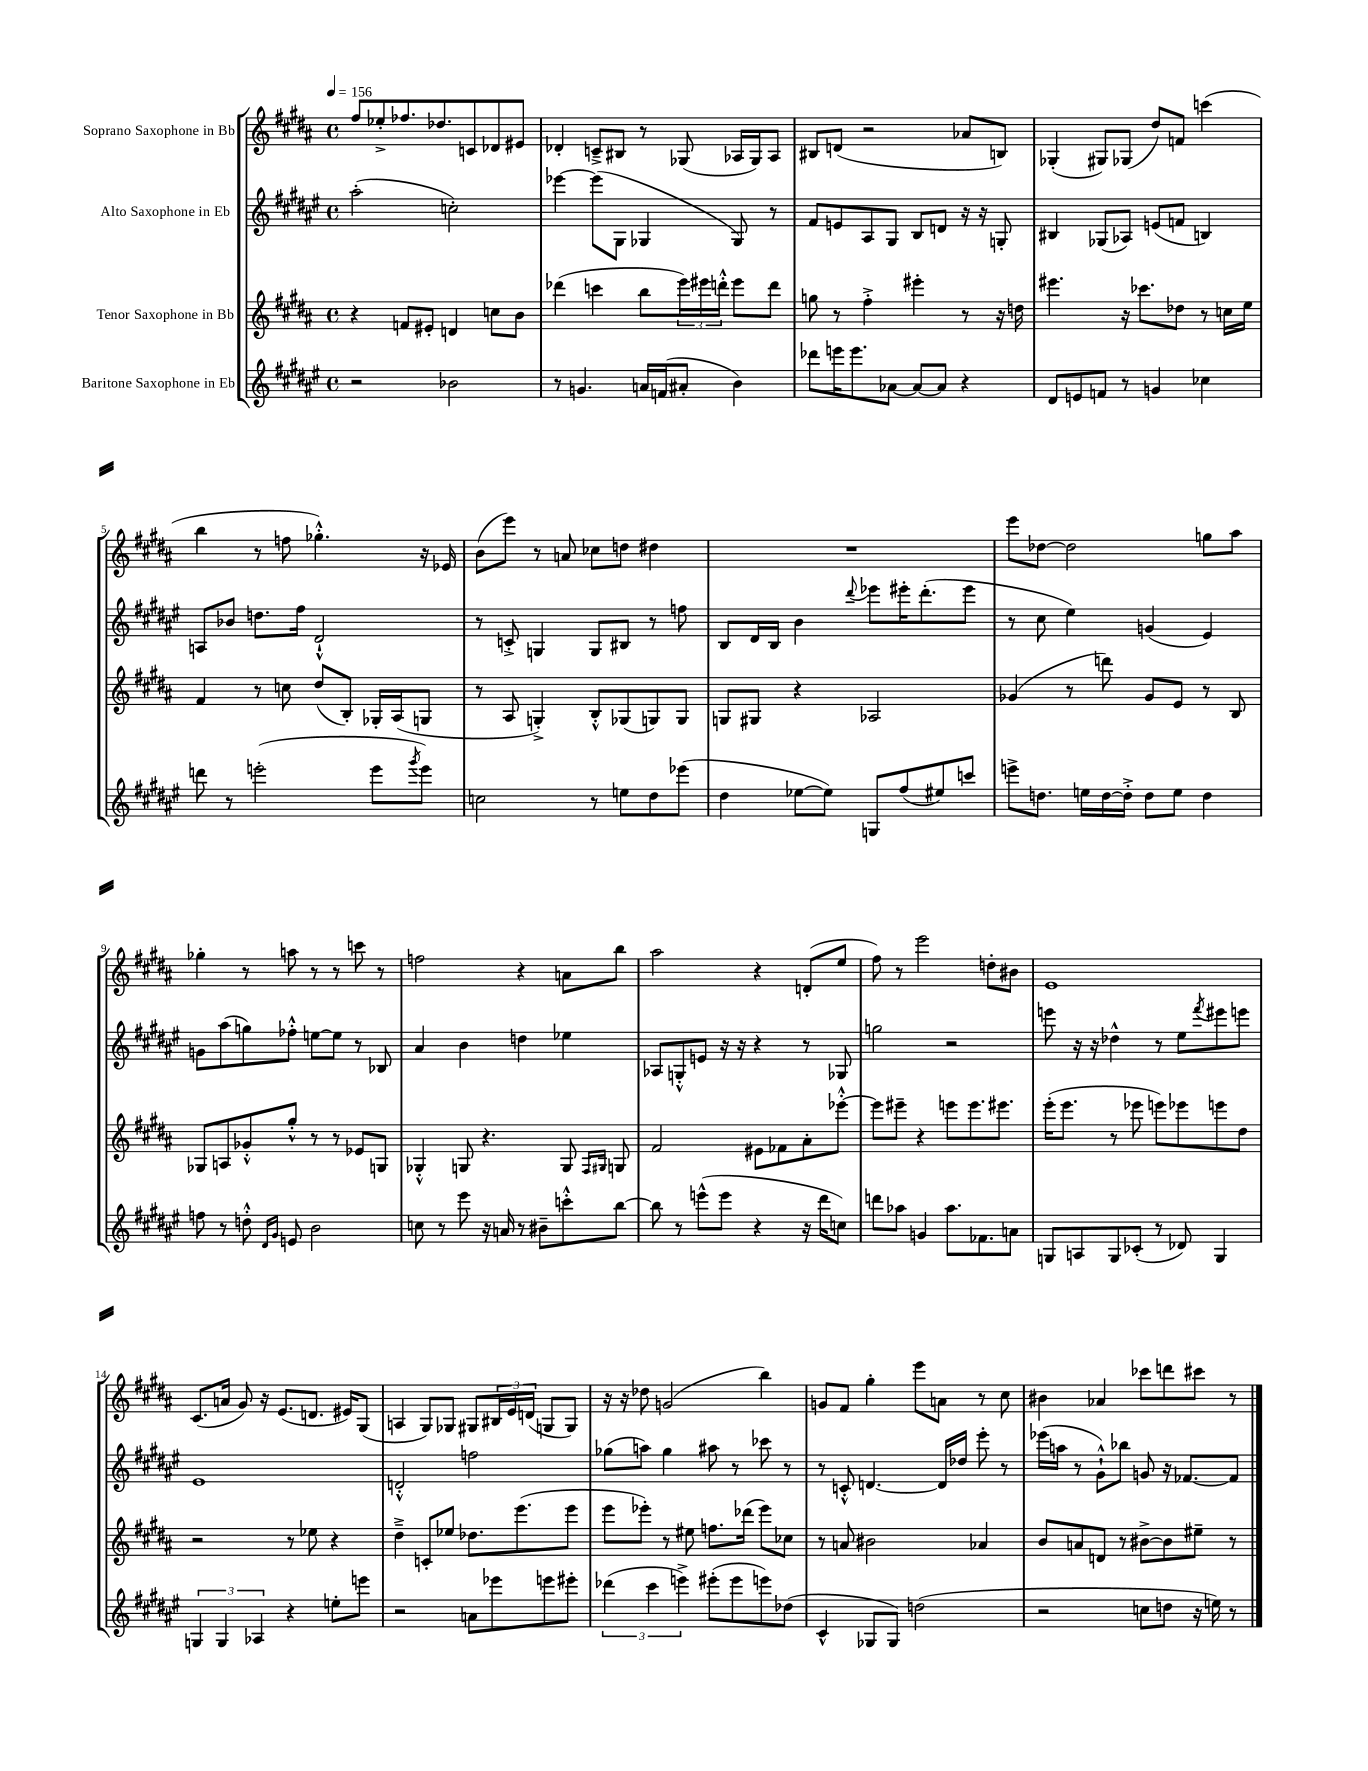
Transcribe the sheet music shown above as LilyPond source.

<<
\new StaffGroup <<
\new Staff = "s0" \with { instrumentName = "Soprano Saxophone in Bb" } {
    \clef treble \key b \major \defaultTimeSignature \time 4/4 \tempo 4 = 156
    fis''8 ees''8-.-> fes''8. des''8. c'8 des'8 eis'8 |
    des'4-. c'8---> bis8 r8 ges8( aes16 ges16) aes8 |
    bis8 d'8( r2 aes'8 b8) |
    ges4-.( gis8) ges8( dis''8) f'8 c'''4( |
    b''4 r8 f''8 ges''4.-.-^) r16 ees'16 |
    b'8( e'''8) r8 a'8 ces''8 d''8 dis''4 |
    R1 |
    e'''8 des''8~ des''2 g''8 ais''8 |
    ges''4-. r8 a''8 r8 r8 c'''8 r8 |
    f''2 r4 a'8 b''8 |
    ais''2 r4 d'8-.( e''8 |
    fis''8) r8 e'''2 d''8-. bis'8 |
    e'1 |
    cis'8.( a'16 gis'8) r16 e'8.( d'8. eis'16) gis8( |
    a4 gis8) ges8 gis8 \tuplet 3/2 { bis16 e'16 d'16( } g8 g8) |
    r16 r16 des''8 g'2( b''4) |
    g'8 fis'8 gis''4-. e'''8 a'8 r8 cis''8 |
    bis'4 aes'4 ces'''8 d'''8 cis'''8 r8 \bar "|." |
}
\new Staff = "s1" \with { instrumentName = "Alto Saxophone in Eb" } {
    \clef treble \key fis \major \defaultTimeSignature \time 4/4
    ais''2-.( c''2-.) |
    ees'''4~ ees'''8( gis8 ges4 ges8) r8 |
    fis'8 e'8 ais8 gis8 b8 d'8 r16 r16 g8-. |
    bis4 ges8( aes8) e'8( f'8 b4) |
    a8 bes'8 d''8. fis''16 dis'2-!-^ |
    r8 c'8-.-> g4 g8 bis8 r8 f''8 |
    b8 dis'16 b16 b'4 \appoggiatura { dis'''8 } ees'''8 eis'''16-. dis'''8.-.( eis'''8 |
    r8 cis''8 eis''4) g'4( eis'4) |
    g'8 ais''8( g''8) fes''8-.-^ e''8~ e''8 r8 bes8 |
    ais'4 b'4 d''4 ees''4 |
    aes8 g8-.-^ e'8 r16 r16 r4 r8 ges8 |
    g''2 r2 |
    e'''8 r16 r16 des''4-^ r8 eis''8 \acciaccatura { fis'''8 } eis'''8 e'''8 |
    eis'1 |
    d'2-.-^ f''2 |
    ges''8( a''8) ges''4 ais''8 r8 ces'''8 r8 |
    r8 c'8-.-^ d'4.~ d'16 des''16 eis'''8-. r8 |
    ees'''16( a''16 r8 gis'8-!-^) bes''8 g'8 r16 fes'8.~ fes'8 \bar "|." |
}
\new Staff = "s2" \with { instrumentName = "Tenor Saxophone in Bb" } {
    \clef treble \key b \major \defaultTimeSignature \time 4/4
    r4 f'8 eis'8-. d'4 c''8 b'8 |
    des'''4( c'''4 b''8 \tuplet 3/2 { e'''16) eis'''16 d'''16-.-^ } eis'''8 d'''8 |
    g''8 r8 fis''4-.-> eis'''4-. r8 r16 d''16 |
    eis'''4. r16 ces'''8. des''8 r8 c''16 e''16 |
    fis'4 r8 c''8 dis''8( b8-.) ges16-. ais16( g8 |
    r8 ais8 g4-.->) b8-.-^ ges8( g8) g8 |
    g8 gis8 r4 aes2 |
    ges'4( r8 d'''8) ges'8 e'8 r8 b8 |
    ges8 a8 ges'8-.-^ gis''8-.-^ r8 r8 ees'8 g8 |
    ges4-.-^ g8 r4. g8 \grace { fis16 gis16 } g8 |
    fis'2 eis'8 fes'8 ais'8-. ees'''8~-.-^ |
    ees'''8 eis'''8-- r4 e'''8 e'''8. eis'''8. |
    e'''16-.( e'''8. r8 ees'''8 e'''8) ees'''8 e'''8 dis''8 |
    r2 r8 ees''8 r4 |
    dis''4---> c'8-. ees''8 des''8. e'''8.( e'''8 |
    e'''8 ees'''8-.) r8 eis''8 f''8. des'''16( ees'''8) ces''8 |
    r8 a'8 bis'2 aes'4 |
    b'8 a'8 d'8 r8 bis'8~-> bis'8 eis''8-- r8 \bar "|." |
}
\new Staff = "s3" \with { instrumentName = "Baritone Saxophone in Eb" } {
    \clef treble \key fis \major \defaultTimeSignature \time 4/4
    r2 bes'2 |
    r8 g'4. a'16 f'16( ais'8-. b'4) |
    des'''8 e'''16 e'''8. aes'8~ aes'8~ aes'8 r4 |
    dis'8 e'8 f'8 r8 g'4 ces''4 |
    d'''8 r8 e'''2-.( e'''8 \acciaccatura { gis'''8 } e'''8) |
    c''2 r8 e''8 dis''8 ees'''8( |
    dis''4 ees''8~ ees''8) g8 fis''8( eis''8) c'''8 |
    e'''8-> d''8. e''16 d''16~ d''16-.-> d''8 e''8 d''4 |
    f''8 r8 d''8-.-^ \grace { dis'16 gis'16 } e'8 b'2 |
    c''8 r8 eis'''8 r16 a'16 r8 bis'8-- c'''8-.-^ b''8~ |
    b''8 r8 e'''8-^( e'''8 r4 r16 dis'''16 c''8) |
    d'''8 aes''8 g'4 aes''8. fes'8. a'8 |
    g8 a8 g8 ces'8-.( r8 des'8) g4 |
    \tuplet 3/2 { g4 g4 aes4 } r4 e''8-. e'''8 |
    r2 a'8 ees'''8 e'''8 eis'''8-. |
    \tuplet 3/2 { des'''4( cis'''4 e'''4->) } eis'''8-.( eis'''8 e'''8) des''8( |
    cis'4-^ ges8 ges8) d''2( |
    r2 c''8 d''8 r16 e''16) r8 \bar "|." |
}
>>
>>
